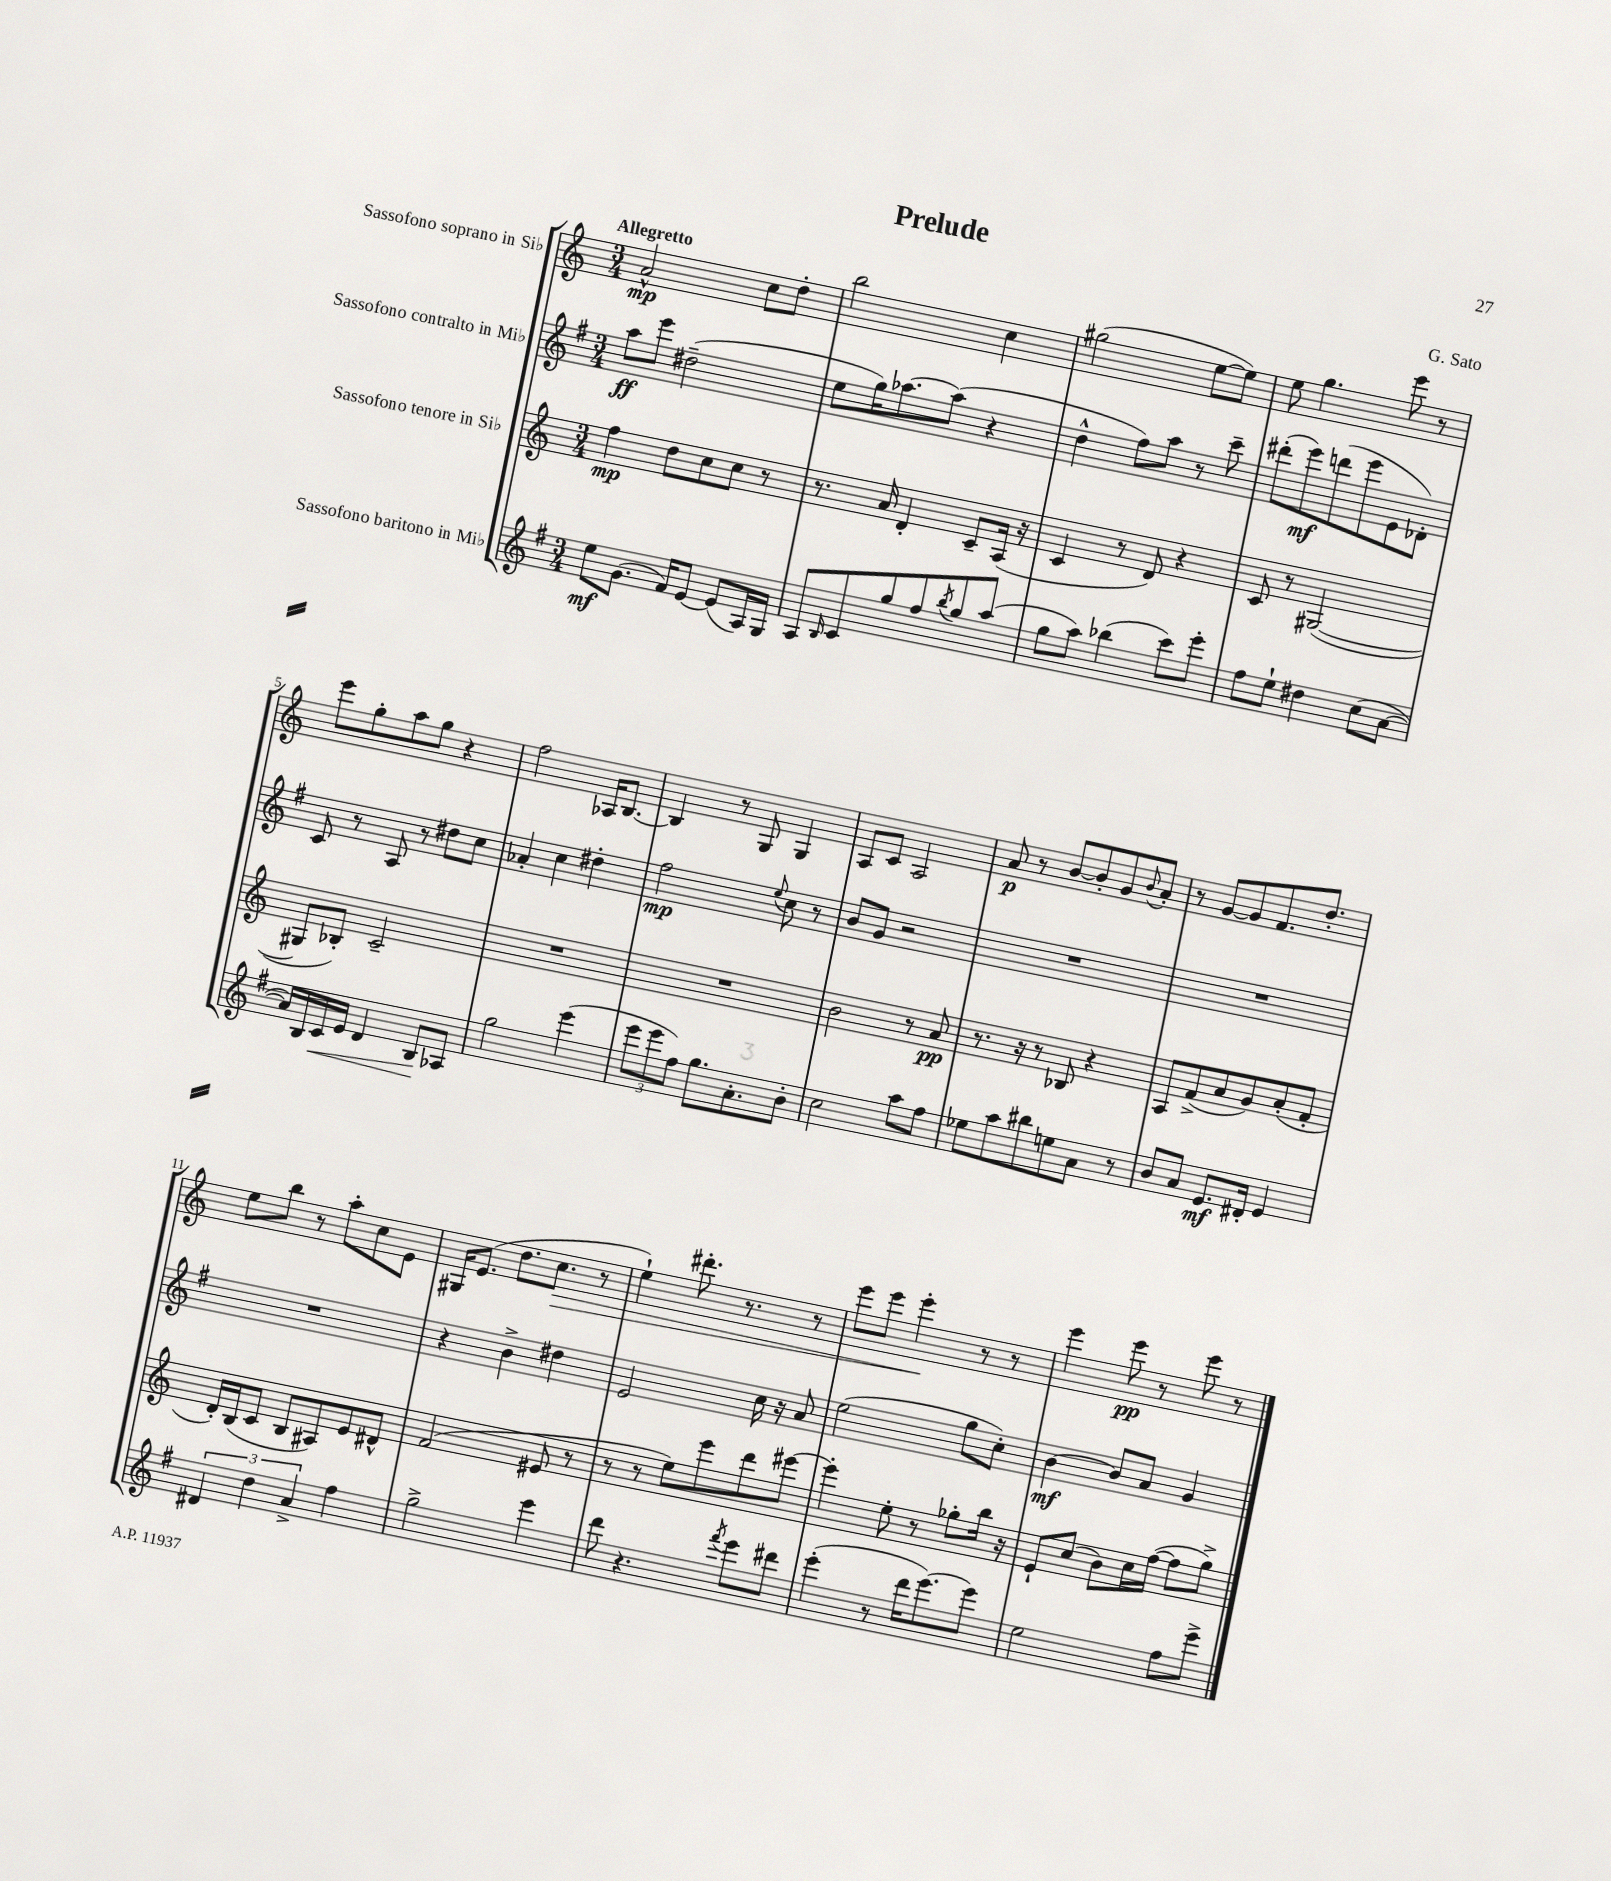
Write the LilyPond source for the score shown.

\header { title = "Prelude" composer = "G. Sato" }
<<
\new StaffGroup <<
\new Staff = "s0" \with { instrumentName = "Sassofono soprano in Sib" } {
    \clef treble \key c \major \numericTimeSignature \time 3/4 \tempo "Allegretto"
    a'2-^\mp c''8 d''8-. |
    b''2 c''4 |
    gis''2( e''8~ e''8) |
    e''8 g''4. e'''8 r8 |
    e'''8 g''8-. a''8 g''8 r4 |
    f''2 aes16 b8.~ |
    b4 r8 g8 g4 |
    a8 c'8 a2 |
    a'8\p r8 b'8~ b'8-. g'8 \appoggiatura { b'8 } a'8-. |
    r8 g'8~ g'8 f'8. d''8.-. |
    e''8 b''8 r8 a''8-. c''8 e'8 |
    gis16 e'8.( d''8. c''8.\> r8 |
    e''4-!) dis'''8.-. r8. r8 |
    e'''8 e'''8 e'''4-.\! r8 r8 |
    e'''4 e'''8\pp r8 e'''8 r8 \bar "|." |
}
\new Staff = "s1" \with { instrumentName = "Sassofono contralto in Mib" } {
    \clef treble \key g \major \numericTimeSignature \time 3/4
    a''8\ff e'''8 dis''2--( |
    e''8 g''16) aes''8.~ aes''8( r4 |
    d''4-^ fis''8) a''8 r8 c'''8-- |
    dis'''8-.( e'''8\mf) d'''8( e'''8 e'8 des'8-.) |
    c'8 r8 a8 r8 dis''8 c''8 |
    aes'4-. c''4 dis''4-. |
    fis''2\mp \appoggiatura { e''8 } c''8 r8 |
    b'8 g'8 r2 |
    R2. |
    R2. |
    R2. |
    r4 b'4-> dis''4 |
    e'2 c''16 r16 a'8 |
    e''2( g''8 c''8-.) |
    b'4~\mf b'8 a'8 g'4 \bar "|." |
}
\new Staff = "s2" \with { instrumentName = "Sassofono tenore in Sib" } {
    \clef treble \key c \major \numericTimeSignature \time 3/4
    f''4\mp d''8 c''8 c''8 r8 |
    r8. a'16 d'4-. c'8-- a16( r16 |
    c'4 r8 d'8) r4 |
    c'8 r8 gis2~( |
    gis8 bes8-.) c'2-- |
    R2. |
    R2. |
    b'2 r8 a'8\pp |
    r8. r16 r8 bes8 r4 |
    a8 f'8->( a'8 g'8) a'8-.( f'8-. |
    d'16-.) b16( c'8 b8 ais8) e'8 dis'8-^ |
    f'2( eis'8 r8 |
    r8 r8 e''8) e'''8 d'''8 eis'''8~ |
    eis'''4-. e''8-. r8 ges''8-. b''16 r16 |
    e'8-! c''8( b'8) c''16 f''16~( f''8 g''8->) \bar "|." |
}
\new Staff = "s3" \with { instrumentName = "Sassofono baritono in Mib" } {
    \clef treble \key g \major \numericTimeSignature \time 3/4
    e''8\mf g'8.( fis'16) e'8~ e'8( a16) g16 |
    a8 \grace { b16 } c'8 g''8 fis''8 \acciaccatura { b''8 } g''8 a''8( |
    g''8 a''8) bes''4( c'''8) e'''8-. |
    fis''8 e''8-! dis''4 c''8( a'8~ |
    a'16) b16 c'16\< e'16 d'4 b8\! aes8 |
    g''2 e'''4( |
    \tuplet 3/2 { e'''8 e'''8 fis''8) } g''8. a'8.-. b'8-. |
    c''2 a''8 fis''8 |
    ees''8 a''8 bis''8 e''8 a'8 r8 |
    b'8 a'8 e'8.\mf dis'16-. e'4 |
    \tuplet 3/2 { dis'4 d''4 a'4-> } fis''4 |
    g''2-> e'''4 |
    d'''8 r4. \acciaccatura { fis'''8 } e'''8 dis'''8 |
    e'''4-.( r8 d'''16 e'''8.~) e'''8 |
    e''2 fis''8 e'''8-> \bar "|." |
}
>>
>>
